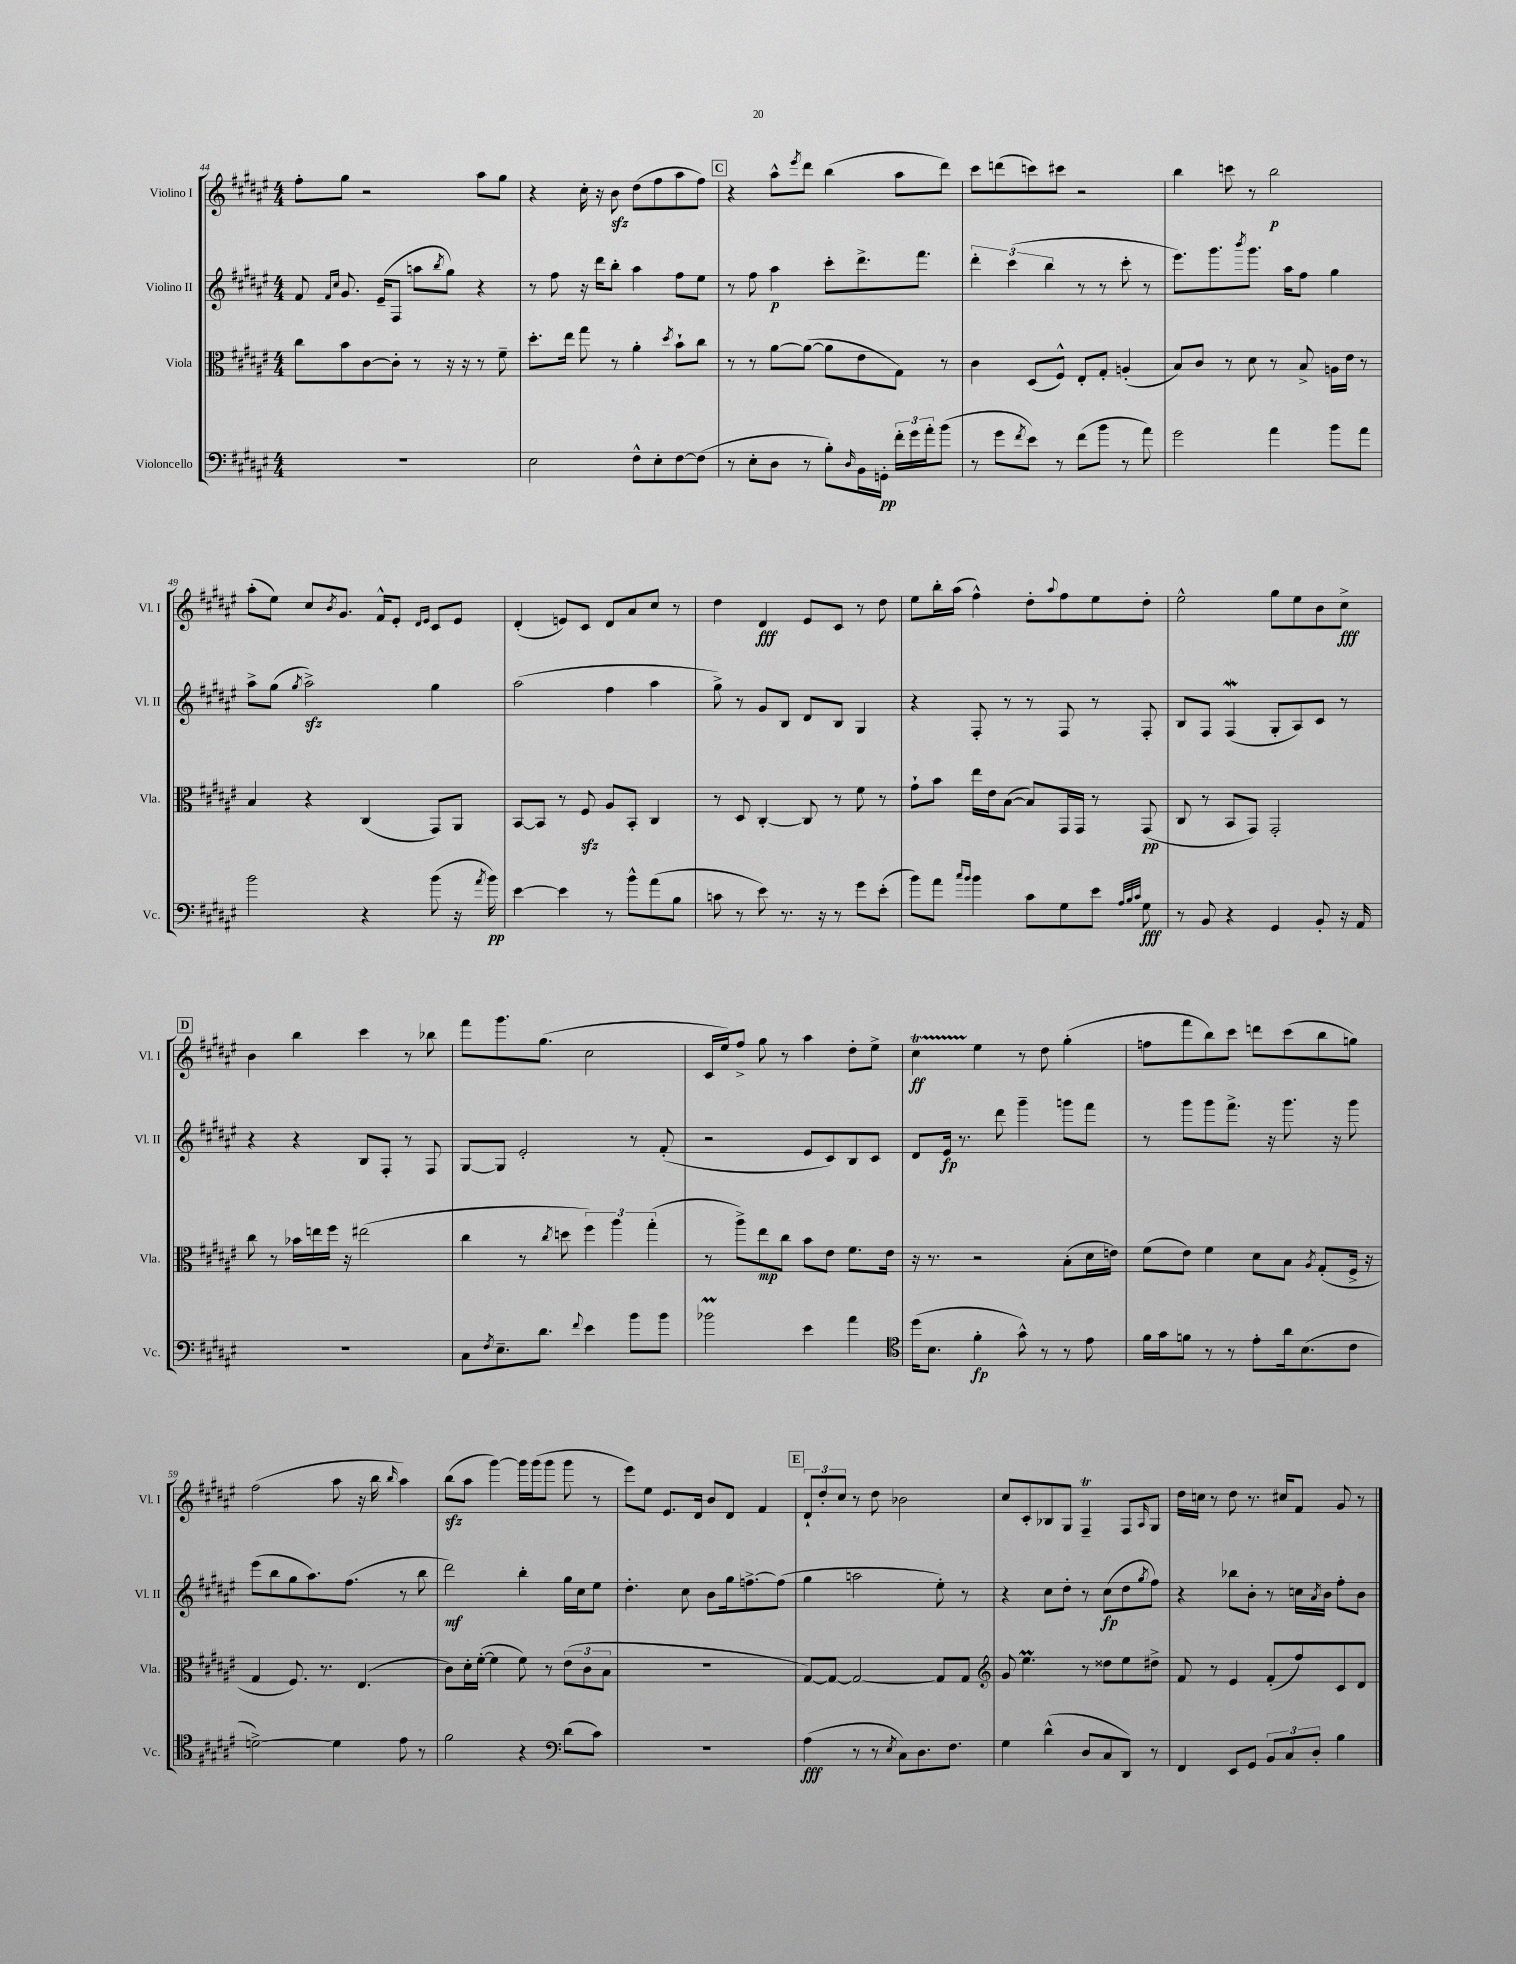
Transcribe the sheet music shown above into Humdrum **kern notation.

**kern	**dynam	**kern	**dynam	**kern	**dynam	**kern	**dynam
*part4	*part4	*part3	*part3	*part2	*part2	*part1	*part1
*staff4	*staff4	*staff3	*staff3	*staff2	*staff2	*staff1	*staff1
*I"Violoncello	*	*I"Viola	*	*I"Violino II	*	*I"Violino I	*
*I'Vc.	*	*I'Vla.	*	*I'Vl. II	*	*I'Vl. I	*
*clefF4	*	*clefC3	*	*clefG2	*	*clefG2	*
*k[f#c#g#d#a#e#]	*	*k[f#c#g#d#a#e#]	*	*k[f#c#g#d#a#e#]	*	*k[f#c#g#d#a#e#]	*
*M4/4	*	*M4/4	*	*M4/4	*	*M4/4	*
=44	=44	=44	=44	=44	=44	=44	=44
1r	.	8cc#\L	.	8f#/	.	8ff#'\L	.
.	.	.	.	16qqf#/LL	.	.	.
.	.	.	.	16qqcc#/JJ	.	.	.
.	.	8b\	.	8.g#/	.	8gg#\J	.
.	.	[8c#\	.	.	.	2r	.
.	.	.	.	(16e#~/KL	.	.	.
.	.	8c#'\J]	.	8F#/J	.	.	.
.	.	8r	.	8aan\L	.	.	.
.	.	.	.	8qbb/	.	.	.
.	.	16r	.	8gg#\J)	.	.	.
.	.	16r	.	.	.	.	.
.	.	8r	.	4r	.	8aa#\L	.
.	.	8f#~\	.	.	.	8gg#\J	.
=45	=45	=45	=45	=45	=45	=45	=45
2E#\	.	8.dd#'\L	.	8r	.	4r	.
.	.	.	.	8ff#\	.	.	.
.	.	16ee#\Jk	.	.	.	.	.
.	.	8gg#\	.	16r	.	16cc#'\	.
.	.	.	.	16ddd#\KL	.	16r	.
.	.	8r	.	8bb'\J	.	8bzz\	.
8F#^^\L	.	4a#'\	.	4aa#\	.	(8dd#\L	.
8E#'\	.	.	.	.	.	8ff#\	.
.	.	8qdd#/	.	.	.	.	.
[8F#\	.	8b`\L	.	8ff#\L	.	8aa#\	.
(8F#\J]	.	8cc#\J	.	8ee#\J	.	8ff#\J)	.
!!LO:REH:place=s1:t=C
=46	=46	=46	=46	=46	=46	=46	=46
8r	.	8r	.	8r	.	4r	.
8E#'\L	.	8r	.	8ff#\	.	.	.
8D#\J	.	[8a#\L	.	4aa#\	p	8aa#^^\L	.
.	.	.	.	.	.	8qeee#/	.
8r	.	(8a#\J_	.	.	.	8ddd#\J	.
8B'\L)	.	8a#\L]	.	8ccc#'\L	.	(4bb\	.
16qqD#/	.	.	.	.	.	.	.
16BB\L	.	8e#\	.	8.ddd#^\	.	.	.
16GGn'\JJ	pp	.	.	.	.	.	.
24f#'\LL	.	8G#\J)	.	.	.	8aa#\L	.
24g#\	.	.	.	.	.	.	.
.	.	.	.	8.fff#\J	.	.	.
24a#'\J	.	.	.	.	.	.	.
(8b\J	.	8r	.	.	.	8ddd#\J)	.
=47	=47	=47	=47	=47	=47	=47	=47
8r	.	4c#\	.	6ddd#'\	.	8ccc#\L	.
8g#\L	.	.	.	.	.	(8dddn\	.
.	.	.	.	(6ccc#\	.	.	.
8qf#/	.	.	.	.	.	.	.
8e#\J)	.	(8D#/L	.	.	.	8cccn\)	.
.	.	.	.	6bb\	.	.	.
8r	.	8F#^^/J)	.	.	.	8ccc#X\J	.
(8f#\L	.	8E#'/L	.	8r	.	2r	.
8b\J	.	8G#'/J	.	8r	.	.	.
8r	.	(4An'/	.	8ccc#'\	.	.	.
8a#\)	.	.	.	8r	.	.	.
=48	=48	=48	=48	=48	=48	=48	=48
2g#\	.	8B/L)	.	8.eee#\L)	.	4bb\	.
.	.	8c#/J	.	.	.	.	.
.	.	.	.	8.ggg#\	.	.	.
.	.	8r	.	.	.	8cccn\	.
.	.	.	.	8qbbb/	.	.	.
.	.	8d#\	.	8.ggg#\J	.	8r	.
4a#\	.	8r	.	.	.	2bb\	p
.	.	.	.	16aa#\KL	.	.	.
.	.	8B^/	.	8ff#\J	.	.	.
8b\L	.	16An\LL	.	4gg#\	.	.	.
.	.	16e#\JJ	.	.	.	.	.
8a#\J	.	8r	.	.	.	.	.
!!LO:LB:g=z
=49	=49	=49	=49	=49	=49	=49	=49
2b\	.	4B/	.	8aa#^\L	.	(8aa#'\L	.
.	.	.	.	(8gg#\J	.	8ee#\J)	.
.	.	.	.	8qgg#/	.	.	.
.	.	4r	.	2aa#zz^\)	.	8cc#/L	.
.	.	.	.	.	.	8qb/	.
.	.	.	.	.	.	8.g#/J	.
4r	.	(4C#/	.	.	.	.	.
.	.	.	.	.	.	16f#^^/KL	.
.	.	.	.	.	.	8e#'/J	.
.	.	.	.	.	.	16qqd#/LL	.
.	.	.	.	.	.	16qqe#/JJ	.
(8b\	.	8GG#/L)	.	4gg#\	.	8c#/L	.
16r	.	8AA#/J	.	.	.	8e#/J	.
8qa#/	.	.	.	.	.	.	.
16b\)	pp	.	.	.	.	.	.
=50	=50	=50	=50	=50	=50	=50	=50
[4e#\	.	[8BB/L	.	(2aa#\	.	(4d#'/	.
.	.	8BB/J]	.	.	.	.	.
4e#\]	.	8r	.	.	.	8en/L)	.
.	.	8F#zz/	.	.	.	8c#/J	.
8r	.	8A#/L	.	4ff#\	.	8d#/L	.
8b^^\L	.	8BB'/J	.	.	.	8a#/	.
(8a#\	.	4C#/	.	4aa#\	.	8cc#/J	.
8B\J	.	.	.	.	.	8r	.
=51	=51	=51	=51	=51	=51	=51	=51
8cn\	.	8r	.	8gg#^\)	.	4dd#\	.
8r	.	8D#/	.	8r	.	.	.
8e#\)	.	[4C#'/	.	8g#/L	.	4d#/	fff
8.r	.	.	.	8B/J	.	.	.
.	.	8C#/]	.	8d#/L	.	8e#/L	.
16r	.	.	.	.	.	.	.
8r	.	8r	.	8B/J	.	8c#/J	.
8g#\L	.	8f#\	.	4G#/	.	8r	.
(8e#'\J	.	8r	.	.	.	8dd#\	.
=52	=52	=52	=52	=52	=52	=52	=52
8b\L)	.	8g#`\L	.	4r	.	8ee#\L	.
8a#\J	.	8b\J	.	.	.	16bb'\L	.
.	.	.	.	.	.	(16aa#\JJ	.
16qqcc#/LL	.	.	.	.	.	.	.
16qqb/JJ	.	.	.	.	.	.	.
4b\	.	16ee#\LL	.	8F#'/	.	4ff#^^\)	.
.	.	16e#\J	.	.	.	.	.
.	.	([8B\J	.	8r	.	.	.
8c#\L	.	8B/L])	.	8r	.	8dd#'\L	.
.	.	.	.	.	.	8qqaa#/	.
8G#\	.	16GG#/L	.	8F#/	.	8ff#\	.
.	.	16GG#/JJ	.	.	.	.	.
8e#\J	.	8r	.	8r	.	8ee#\	.
32qqA#/LLL	.	.	.	.	.	.	.
32qqB/	.	.	.	.	.	.	.
32qqc#/JJJ	.	.	.	.	.	.	.
8G#\	fff	(8GG#/	pp	8F#'/	.	8dd#'\J	.
=53	=53	=53	=53	=53	=53	=53	=53
8r	.	8C#/	.	8B/L	.	2ee#^^\	.
8BB/	.	8r	.	8F#/J	.	.	.
4r	.	8BB/L	.	(4F#w/	.	.	.
.	.	8GG#/J)	.	.	.	.	.
4GG#/	.	2GG#'/	.	8G#'/L	.	8gg#\L	.
.	.	.	.	8A#/)	.	8ee#\	.
8BB'/	.	.	.	8c#/J	.	8b\	.
16r	.	.	.	8r	.	8cc#^\J	fff
16AA#/	.	.	.	.	.	.	.
!!LO:LB:g=z
!!LO:REH:place=s1:t=D
=54	=54	=54	=54	=54	=54	=54	=54
1r	.	8cc#\	.	4r	.	4b\	.
.	.	8r	.	.	.	.	.
.	.	16b-X\LL	.	4r	.	4bb\	.
.	.	16een\	.	.	.	.	.
.	.	16ff#\JJ	.	.	.	.	.
.	.	16r	.	.	.	.	.
.	.	(2ee#X\	.	8B/L	.	4ccc#\	.
.	.	.	.	8F#'/J	.	.	.
.	.	.	.	8r	.	8r	.
.	.	.	.	8F#/	.	8bb-X\	.
=55	=55	=55	=55	=55	=55	=55	=55
8C#\L	.	4cc#\	.	[8G#/L	.	8fff#\L	.
8qF#/	.	.	.	.	.	.	.
8.E#~\	.	.	.	8G#/J]	.	8.ggg#\	.
.	.	8r	.	2e#'/	.	.	.
8.d#\J	.	.	.	.	.	(8.gg#\J	.
.	.	8qcc#/	.	.	.	.	.
.	.	8ddn\	.	.	.	.	.
8qqf#/	.	.	.	.	.	.	.
4e#\	.	6ff#\)	.	.	.	2cc#\	.
.	.	6aa#\	.	.	.	.	.
8b\L	.	.	.	8r	.	.	.
.	.	(6gg#'\	.	.	.	.	.
8b\J	.	.	.	(8f#'/	.	.	.
=56	=56	=56	=56	=56	=56	=56	=56
2b-XM\	.	8r	.	2r	.	16c#/LL	.
.	.	.	.	.	.	16ee#/J)	.
.	.	8aa#^\L)	.	.	.	8ff#^/J	.
.	.	8ee#\	mp	.	.	8gg#\	.
.	.	8cc#\J	.	.	.	8r	.
4e#\	.	8b\L	.	8e#/L	.	4aa#\	.
.	.	8e#\J	.	8c#/)	.	.	.
4a#\	.	8.f#\L	.	8B/	.	8dd#'\L	.
.	.	.	.	8c#/J	.	8ee#^\J	.
.	.	16e#\Jk	.	.	.	.	.
=57	=57	=57	=57	=57	=57	=57	=57
*clefC4	*	*	*	*	*	*	*
(16dd#\KL	.	16r	.	8d#/L	.	4cc#T\	ff
8.B\J	.	8.r	.	.	.	.	.
.	.	.	.	16e#/Jk	fp	.	.
.	.	.	.	8.r	.	.	.
4f#'\	fp	2r	.	.	.	4ee#\	.
.	.	.	.	8ddd#\	.	.	.
8g#^^\)	.	.	.	4ggg#~\	.	8r	.
8r	.	.	.	.	.	8dd#\	.
8r	.	(8B'\L	.	8gggn\L	.	(4gg#'\	.
8e#\	.	16d#\L	.	8fff#\J	.	.	.
.	.	16en\JJ)	.	.	.	.	.
=58	=58	=58	=58	=58	=58	=58	=58
16f#\LL	.	(8f#\L	.	8r	.	8ffn\L	.
16g#\J	.	.	.	.	.	.	.
8fn\J	.	8e#\J)	.	8ggg#\L	.	8fff#\	.
8r	.	4f#\	.	8ggg#\	.	8bb\)	.
8r	.	.	.	8.fff#^\J	.	8ccc#\J	.
8e#'\L	.	8d#\L	.	.	.	8dddn\L	.
.	.	.	.	16r	.	.	.
16a#\k	.	8B\J	.	8.ggg#\	.	(8ccc#\	.
(8.B\	.	.	.	.	.	.	.
.	.	8qA#/	.	.	.	.	.
.	.	(8G#'/L	.	.	.	8bb\	.
.	.	.	.	16r	.	.	.
8c#\J	.	16F#^/Jk	.	8ggg#\	.	8ggn\J)	.
.	.	16r	.	.	.	.	.
!!LO:LB:g=z
=59	=59	=59	=59	=59	=59	=59	=59
[2dn^\)	.	4G#/	.	(8eee#\L	.	(2ff#\	.
.	.	.	.	8bb\	.	.	.
.	.	8.F#/)	.	8gg#\	.	.	.
.	.	.	.	8.aa#\)	.	.	.
.	.	8.r	.	.	.	.	.
4d\]	.	.	.	.	.	8aa#\	.
.	.	.	.	(8.ff#\J	.	.	.
.	.	(4.E#/	.	.	.	16r	.
.	.	.	.	.	.	16bb\	.
.	.	.	.	.	.	16qqbb/	.
8e#\	.	.	.	8r	.	4aa#\)	.
8r	.	.	.	8bb\	.	.	.
=60	=60	=60	=60	=60	=60	=60	=60
2f#\	.	8c#\L)	.	2ddd#\)	mf	(8bbzz\L	.
.	.	16d#'\L	.	.	.	8aa#\J	.
.	.	([16f#'\JJ	.	.	.	.	.
.	.	4f#\]	.	.	.	[4ggg#\)	.
4r	.	8f#\)	.	4bb'\	.	16ggg#\LL]	.
.	.	.	.	.	.	(16ggg#\J	.
.	.	8r	.	.	.	8ggg#\J	.
*clefF4	*	*	*	*	*	*	*
(8d#\L	.	(12e#\L	.	16gg#\LL	.	8ggg#\	.
.	.	.	.	16cc#\J	.	.	.
.	.	12c#\	.	.	.	.	.
8c#\J)	.	.	.	8ee#\J	.	8r	.
.	.	12B\J	.	.	.	.	.
=61	=61	=61	=61	=61	=61	=61	=61
1r	.	1r	.	4.dd#'\	.	8eee#\L)	.
.	.	.	.	.	.	8ee#\J	.
.	.	.	.	.	.	8.e#/L	.
.	.	.	.	8cc#\	.	.	.
.	.	.	.	.	.	16d#/Jk	.
.	.	.	.	8b\L	.	8b/L	.
.	.	.	.	16gg#\k	.	8d#/J	.
.	.	.	.	[8.ffn^\	.	.	.
.	.	.	.	.	.	4f#/	.
.	.	.	.	(8ff\J]	.	.	.
!!LO:REH:place=s1:t=E
=62	=62	=62	=62	=62	=62	=62	=62
(4A#\	fff	[8G#/L)	.	4gg#\	.	12d#`/L	.
.	.	.	.	.	.	12dd#'/	.
.	.	8G#/J_	.	.	.	.	.
.	.	.	.	.	.	12cc#/J	.
8r	.	2G#/_	.	2aan\	.	8r	.
8r	.	.	.	.	.	8dd#\	.
8qE#/	.	.	.	.	.	.	.
8C#\L)	.	.	.	.	.	2b-X\	.
8.D#\	.	.	.	.	.	.	.
.	.	8G#/L]	.	8ee#'\)	.	.	.
8.F#\J	.	.	.	.	.	.	.
.	.	8G#/J	.	8r	.	.	.
=63	=63	=63	=63	=63	=63	=63	=63
*	*	*clefG2	*	*	*	*	*
4G#\	.	8g#/	.	4r	.	8cc#/L	.
.	.	4.ee#m\	.	.	.	8c#'/	.
(4d#^^\	.	.	.	8cc#\L	.	8B-X/	.
.	.	.	.	8dd#'\J	.	8G#/J	.
8D#/L	.	8r	.	8r	.	4F#T~/	.
8C#/	.	8dd##X\L	.	(8cc#\L	fp	.	.
8DD#/J)	.	8ee#\	.	8dd#\	.	8F#/L	.
.	.	.	.	8qgg#/	.	16qqA#/	.
8r	.	8dd#X^\J	.	8ff#\J)	.	8G#/J	.
=64	=64	=64	=64	=64	=64	=64	=64
4FF#/	.	8f#/	.	4r	.	16dd#\LL	.
.	.	.	.	.	.	16ccn\JJ	.
.	.	8r	.	.	.	8r	.
8EE#/L	.	4e#/	.	8bb-X\L	.	8dd#\	.
8GG#/J	.	.	.	8b'\J	.	8.r	.
12BB/L	.	(8f#'/L	.	8r	.	.	.
.	.	.	.	.	.	16cc#X/KL	.
12C#/	.	.	.	.	.	.	.
.	.	8ff#/)	.	16ccn\LL	.	8f#/J	.
12D#'/J	.	.	.	.	.	.	.
.	.	.	.	8qa#/	.	.	.
.	.	.	.	16b\JJ	.	.	.
4B\	.	8c#/	.	8ff#'\L	.	8g#/	.
.	.	8d#/J	.	8b\J	.	8r	.
==	==	==	==	==	==	==	==
*-	*-	*-	*-	*-	*-	*-	*-
